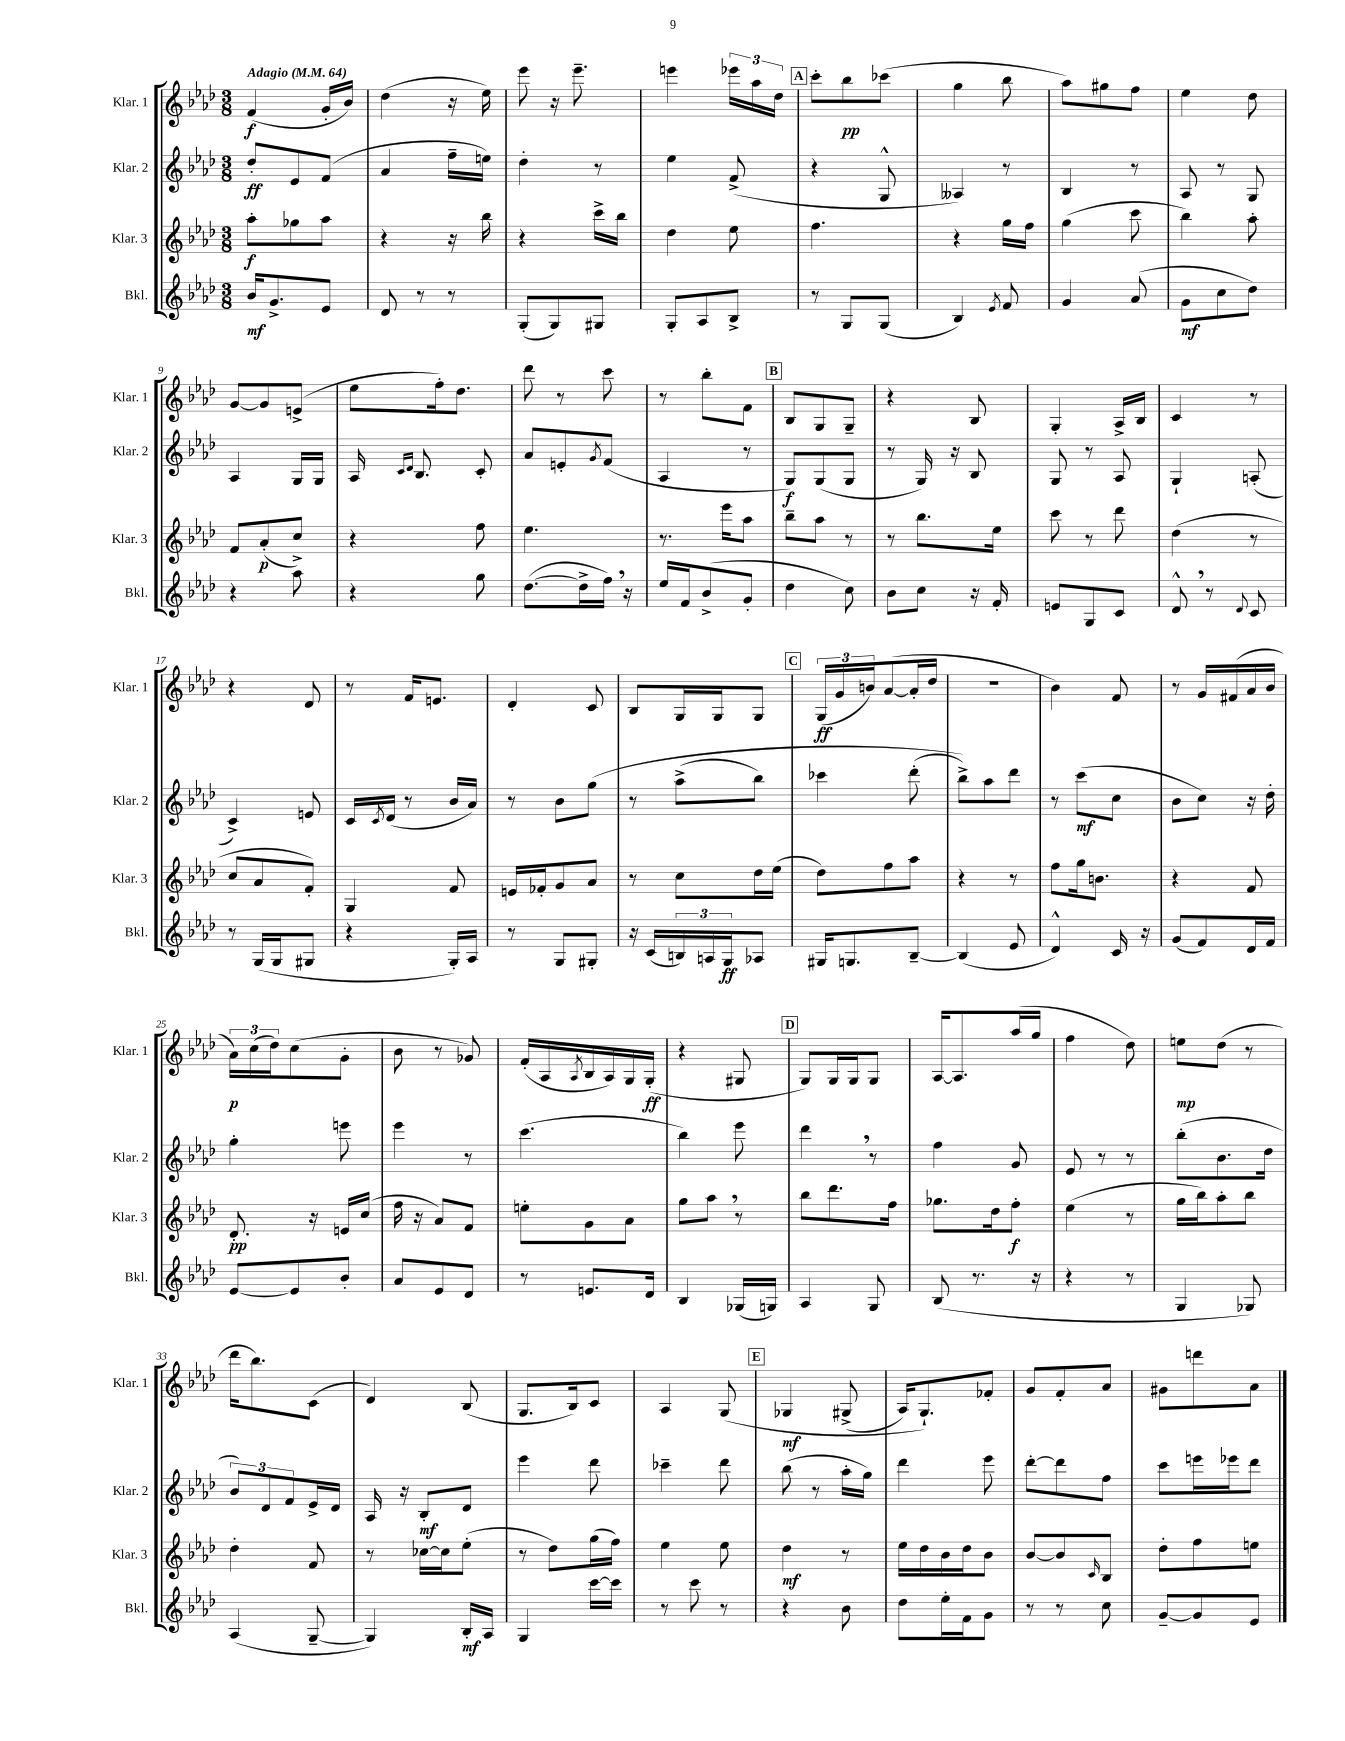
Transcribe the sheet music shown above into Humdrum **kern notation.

**kern	**dynam	**kern	**dynam	**kern	**dynam	**kern	**dynam
*part4	*part4	*part3	*part3	*part2	*part2	*part1	*part1
*staff4	*staff4	*staff3	*staff3	*staff2	*staff2	*staff1	*staff1
*I"Bkl.	*	*I"Klar. 3	*	*I"Klar. 2	*	*I"Klar. 1	*
*I'Bkl.	*	*I'Klar. 3	*	*I'Klar. 2	*	*I'Klar. 1	*
*clefG2	*	*clefG2	*	*clefG2	*	*clefG2	*
*k[b-e-a-d-]	*	*k[b-e-a-d-]	*	*k[b-e-a-d-]	*	*k[b-e-a-d-]	*
*M3/8	*	*M3/8	*	*M3/8	*	*M3/8	*
*MM64	*	*MM64	*	*MM64	*	*MM64	*
=1	=1	=1	=1	=1	=1	=1	=1
!	!	!	!	!	!	!LO:TX:a:B:t=Adagio	!
16b-/KL	mf	8aa-'\L	f	8dd-'/L	ff	(4f/	f
8.g^/	.	.	.	.	.	.	.
.	.	8gg-X\	.	8e-/	.	.	.
8e-/J	.	8aa-\J	.	(8f/J	.	16g'/LL	.
.	.	.	.	.	.	16b-/JJ)	.
=2	=2	=2	=2	=2	=2	=2	=2
8d-/	.	4r	.	4a-/	.	(4dd-\	.
8r	.	.	.	.	.	.	.
8r	.	16r	.	16ff~\LL	.	16r	.
.	.	16bb-\	.	16een\JJ)	.	16ee-\)	.
=3	=3	=3	=3	=3	=3	=3	=3
(8G'/L	.	4r	.	4dd-'\	.	8eee-\	.
8G/)	.	.	.	.	.	16r	.
.	.	.	.	.	.	8.eee-~\	.
8G#X/J	.	16ccc^\LL	.	8r	.	.	.
.	.	16bb-\JJ	.	.	.	.	.
=4	=4	=4	=4	=4	=4	=4	=4
8G'/L	.	4dd-\	.	4ee-\	.	4eeen\	.
8A-/	.	.	.	.	.	.	.
8B-^/J	.	8ee-\	.	(8f^/	.	24eee-X\LL	.
.	.	.	.	.	.	24aa-\	.
.	.	.	.	.	.	24dd-\JJ	.
!!LO:REH:place=s1:t=A
=5	=5	=5	=5	=5	=5	=5	=5
8r	.	4.ff\	.	4r	.	8ccc'\L	.
8G/L	.	.	.	.	.	8bb-\	pp
(8G/J	.	.	.	8G^^/	.	(8ccc-X\J	.
=6	=6	=6	=6	=6	=6	=6	=6
4B-/)	.	4r	.	4A--X/)	.	4gg\	.
8qe-/	.	.	.	.	.	.	.
8f/	.	16gg\LL	.	8r	.	8bb-\	.
.	.	16ff\JJ	.	.	.	.	.
=7	=7	=7	=7	=7	=7	=7	=7
4g/	.	(4gg\	.	4B-/	.	8aa-\L)	.
.	.	.	.	.	.	8gg#X\	.
(8a-/	.	8ccc\	.	8r	.	8ff\J	.
=8	=8	=8	=8	=8	=8	=8	=8
8g\L	mf	4bb-\)	.	8A-/	.	4ee-\	.
8cc\	.	.	.	8r	.	.	.
8dd-\J)	.	8aa-'\	.	8G/	.	8dd-\	.
!!LO:LB:g=z
=9	=9	=9	=9	=9	=9	=9	=9
4r	.	8f/L	.	4A-/	.	[8g/L	.
.	.	(8a-'/	p	.	.	8g/]	.
8aa-\	.	8cc^/J)	.	16G/LL	.	(8en^/J	.
.	.	.	.	16G/JJ	.	.	.
=10	=10	=10	=10	=10	=10	=10	=10
4r	.	4r	.	16A-/	.	8ee-\L	.
.	.	.	.	16qqc/LL	.	.	.
.	.	.	.	16qqd-/JJ	.	.	.
.	.	.	.	8.B-/	.	.	.
.	.	.	.	.	.	16ff'\k)	.
.	.	.	.	.	.	8.dd-\J	.
8gg\	.	8ff\	.	8c'/	.	.	.
=11	=11	=11	=11	=11	=11	=11	=11
([8.dd-\L	.	4.ee-\	.	8a-/L	.	8ddd-\	.
.	.	.	.	8en'/	.	8r	.
16dd-^\L]	.	.	.	.	.	.	.
.	.	.	.	8qg/	.	.	.
16ff,\JJ)	.	.	.	(8f/J	.	8ccc\	.
16r	.	.	.	.	.	.	.
=12	=12	=12	=12	=12	=12	=12	=12
16ee-/LL	.	8.r	.	4A-/	.	8r	.
16f/J	.	.	.	.	.	.	.
(8b-^/	.	.	.	.	.	8bb-'\L	.
.	.	16eee-\KL	.	.	.	.	.
8g'/J	.	8aa-\J	.	8r	.	8f\J	.
!!LO:REH:place=s1:t=B
=13	=13	=13	=13	=13	=13	=13	=13
4dd-\	.	8bb-~\L	.	8G/L)	f	8B-/L	.
.	.	8aa-\J	.	(8G/	.	8G/	.
8cc\)	.	8r	.	8G/J	.	8G~/J	.
=14	=14	=14	=14	=14	=14	=14	=14
8b-\L	.	8r	.	8r	.	4r	.
8cc\J	.	8.bb-\L	.	16G/)	.	.	.
.	.	.	.	16r	.	.	.
16r	.	.	.	8B-/	.	8B-/	.
16f'/	.	16ee-\Jk	.	.	.	.	.
=15	=15	=15	=15	=15	=15	=15	=15
8en/L	.	8ccc\	.	8G/	.	4G'/	.
8G/	.	8r	.	8r	.	.	.
8c/J	.	8ddd-\	.	8A-/	.	16A-^/LL	.
.	.	.	.	.	.	16B-/JJ	.
=16	=16	=16	=16	=16	=16	=16	=16
8d-^^,/	.	(4dd-\	.	4G`/	.	4c/	.
8r	.	.	.	.	.	.	.
8qqd-/	.	.	.	.	.	.	.
8c/	.	8r	.	(8An'/	.	8r	.
!!LO:LB:g=z
=17	=17	=17	=17	=17	=17	=17	=17
8r	.	8cc/L	.	4c^/)	.	4r	.
(16G/LL	.	8a-/	.	.	.	.	.
16G/J	.	.	.	.	.	.	.
8G#X/J	.	8f'/J)	.	8en/	.	8d-/	.
=18	=18	=18	=18	=18	=18	=18	=18
4r	.	4G/	.	16c/LL	.	8r	.
.	.	.	.	8qc/	.	.	.
.	.	.	.	(16d-/JJ	.	.	.
.	.	.	.	8r	.	16f/KL	.
.	.	.	.	.	.	8.en/J	.
16G'/LL)	.	8f/	.	16b-/LL	.	.	.
16A-/JJ	.	.	.	16a-/JJ)	.	.	.
=19	=19	=19	=19	=19	=19	=19	=19
8r	.	16en/LL	.	8r	.	4d-'/	.
.	.	16f-X'/J	.	.	.	.	.
8G/L	.	8g/	.	8b-\L	.	.	.
8G#X'/J	.	8a-/J	.	(8gg\J	.	8c/	.
=20	=20	=20	=20	=20	=20	=20	=20
16r	.	8r	.	8r	.	8B-/L	.
(16c/LL	.	.	.	.	.	.	.
24Bn/)	.	8cc\L	.	(8aa-^\L	.	16G/L	.
24An/	.	.	.	.	.	.	.
.	.	.	.	.	.	16G/J	.
24G/J	ff	.	.	.	.	.	.
8A-X/J	.	16dd-\L	.	8bb-\J)	.	8G/J	.
.	.	(16ee-\JJ	.	.	.	.	.
!!LO:REH:place=s1:t=C
=21	=21	=21	=21	=21	=21	=21	=21
16G#X/KL	.	8dd-\L)	.	4ccc-X\	.	(24G/LL	ff
.	.	.	.	.	.	24g/	.
8.Gn/	.	.	.	.	.	.	.
.	.	.	.	.	.	24bn/J)	.
.	.	8ff\	.	.	.	([8a-/	.
[8B-~/J	.	8aa-\J	.	(8ddd-'\	.	16a-'/L]	.
.	.	.	.	.	.	16dd-/JJ	.
=22	=22	=22	=22	=22	=22	=22	=22
(4B-/]	.	4r	.	8bb-^\L))	.	4.r	.
.	.	.	.	8aa-\	.	.	.
8e-/	.	8r	.	8ddd-\J	.	.	.
=23	=23	=23	=23	=23	=23	=23	=23
4d-^^/)	.	8ff\L	.	8r	.	4b-\)	.
.	.	16gg\k	.	(8ccc\L	mf	.	.
.	.	8.bn\J	.	.	.	.	.
16c/	.	.	.	8cc\J	.	8f/	.
16r	.	.	.	.	.	.	.
=24	=24	=24	=24	=24	=24	=24	=24
(8g/L	.	4r	.	8b-\L	.	8r	.
8f/)	.	.	.	8cc\J)	.	16g/LL	.
.	.	.	.	.	.	(16f#X/	.
16d-/L	.	8f/	.	16r	.	16a-/	.
16f/JJ	.	.	.	16dd-'\	.	16b-/JJ	.
!!LO:LB:g=z
=25	=25	=25	=25	=25	=25	=25	=25
[8e-/L	.	8.d-'/	pp	4gg'\	.	24a-\LL)	p
.	.	.	.	.	.	(24cc\	.
.	.	.	.	.	.	24dd-\J)	.
8e-/]	.	.	.	.	.	(8cc\	.
.	.	16r	.	.	.	.	.
8b-'/J	.	16en/LL	.	8eeen\	.	8g'\J	.
.	.	(16cc/JJ	.	.	.	.	.
=26	=26	=26	=26	=26	=26	=26	=26
8a-/L	.	16ff\	.	4eee-\	.	8b-\	.
.	.	16r	.	.	.	.	.
8e-/	.	8a-/L)	.	.	.	8r	.
8d-/J	.	8f/J	.	8r	.	8g-X/)	.
=27	=27	=27	=27	=27	=27	=27	=27
8r	.	8een'\L	.	(4.ccc\	.	(16f'/LL	.
.	.	.	.	.	.	16A-/	.
.	.	.	.	.	.	8qA-/	.
8.en/L	.	8g\	.	.	.	16B-/	.
.	.	.	.	.	.	16A-/)	.
.	.	8a-\J	.	.	.	16G/	.
16d-/Jk	.	.	.	.	.	(16G'/JJ	ff
=28	=28	=28	=28	=28	=28	=28	=28
4B-/	.	8gg\L	.	4bb-\)	.	4r	.
.	.	8aa-,\J	.	.	.	.	.
(16G-X/LL	.	8r	.	8eee-\	.	8G#X/	.
16Gn/JJ)	.	.	.	.	.	.	.
!!LO:REH:place=s1:t=D
=29	=29	=29	=29	=29	=29	=29	=29
4A-/	.	8bb-\L	.	4ddd-,\	.	8G/L)	.
.	.	8.ddd-\	.	.	.	16G/L	.
.	.	.	.	.	.	16G/J	.
8G/	.	.	.	8r	.	8G/J	.
.	.	16ff\Jk	.	.	.	.	.
=30	=30	=30	=30	=30	=30	=30	=30
(8B-/	.	8.gg-X\L	.	4ff\	.	[16A-/KL	.
.	.	.	.	.	.	8.A-/]	.
8.r	.	.	.	.	.	.	.
.	.	16dd-\k	.	.	.	.	.
.	.	8ff'\J	f	8g/	.	(16aa-/L	.
16r	.	.	.	.	.	16gg/JJ	.
=31	=31	=31	=31	=31	=31	=31	=31
4r	.	(4ee-\	.	8e-/	.	4ff\	.
.	.	.	.	8r	.	.	.
8r	.	8r	.	8r	.	8dd-\)	.
=32	=32	=32	=32	=32	=32	=32	=32
4G/	.	16gg\LL	.	(8bb-'\L	.	8een\L	mp
.	.	16bb-\J)	.	.	.	.	.
.	.	8aa-'\	.	8.b-\	.	(8dd-\J	.
8G-X/)	.	8bb-\J	.	.	.	8r	.
.	.	.	.	16dd-\Jk	.	.	.
!!LO:LB:g=z
=33	=33	=33	=33	=33	=33	=33	=33
(4A-/	.	4dd-'\	.	12b-/L)	.	16ddd-\KL	.
.	.	.	.	.	.	8.bb-\)	.
.	.	.	.	12d-/	.	.	.
.	.	.	.	12f/	.	.	.
[8G~/	.	8f/	.	16e-^/L	.	(8c\J	.
.	.	.	.	16d-/JJ	.	.	.
=34	=34	=34	=34	=34	=34	=34	=34
4G/])	.	8r	.	16A-/	.	4d-/)	.
.	.	.	.	16r	.	.	.
.	.	[16cc-X\LL	.	8B-'/L	mf	.	.
.	.	16cc-\J]	.	.	.	.	.
16B-'/LL	mf	(8ee-'\J	.	8d-/J	.	(8B-/	.
16A-/JJ	.	.	.	.	.	.	.
=35	=35	=35	=35	=35	=35	=35	=35
4G/	.	8r	.	4eee-\	.	8.G/L	.
.	.	8dd-\L)	.	.	.	.	.
.	.	.	.	.	.	16B-/k)	.
[16ccc\LL	.	(16gg\L	.	8ddd-\	.	8c/J	.
16ccc\JJ]	.	16ff\JJ)	.	.	.	.	.
=36	=36	=36	=36	=36	=36	=36	=36
8r	.	4ee-\	.	4ccc-X~\	.	4A-/	.
8ccc\	.	.	.	.	.	.	.
8r	.	8ee-\	.	8ddd-\	.	(8G/	.
!!LO:REH:place=s1:t=E
=37	=37	=37	=37	=37	=37	=37	=37
4r	.	4dd-\	mf	(8bb-\	.	4G-X/	mf
.	.	.	.	8r	.	.	.
8b-\	.	8r	.	16aa-'\LL	.	(8G#X^/	.
.	.	.	.	16gg\JJ)	.	.	.
=38	=38	=38	=38	=38	=38	=38	=38
8dd-\L	.	16ee-\LL	.	4ddd-\	.	16A-/KL)	.
.	.	16dd-\	.	.	.	8.G`/)	.
16ee-'\L	.	16b-\	.	.	.	.	.
16f\J	.	16dd-\J	.	.	.	.	.
8g\J	.	8b-\J	.	8eee-\	.	8f-X'/J	.
=39	=39	=39	=39	=39	=39	=39	=39
8r	.	[8b-/L	.	[8ddd-'\L	.	8g/L	.
8r	.	8b-/]	.	8ddd-\]	.	8f'/	.
.	.	16qqc/	.	.	.	.	.
8cc\	.	8B-/J	.	8ff\J	.	8a-/J	.
=40	=40	=40	=40	=40	=40	=40	=40
[8g~/L	.	8dd-'\L	.	8ccc\L	.	8g#X\L	.
8g/]	.	8ff\	.	16eeen\L	.	8dddn\	.
.	.	.	.	16eee-X\J	.	.	.
8e-/J	.	8een\J	.	8ddd-\J	.	8a-\J	.
==	==	==	==	==	==	==	==
*-	*-	*-	*-	*-	*-	*-	*-
